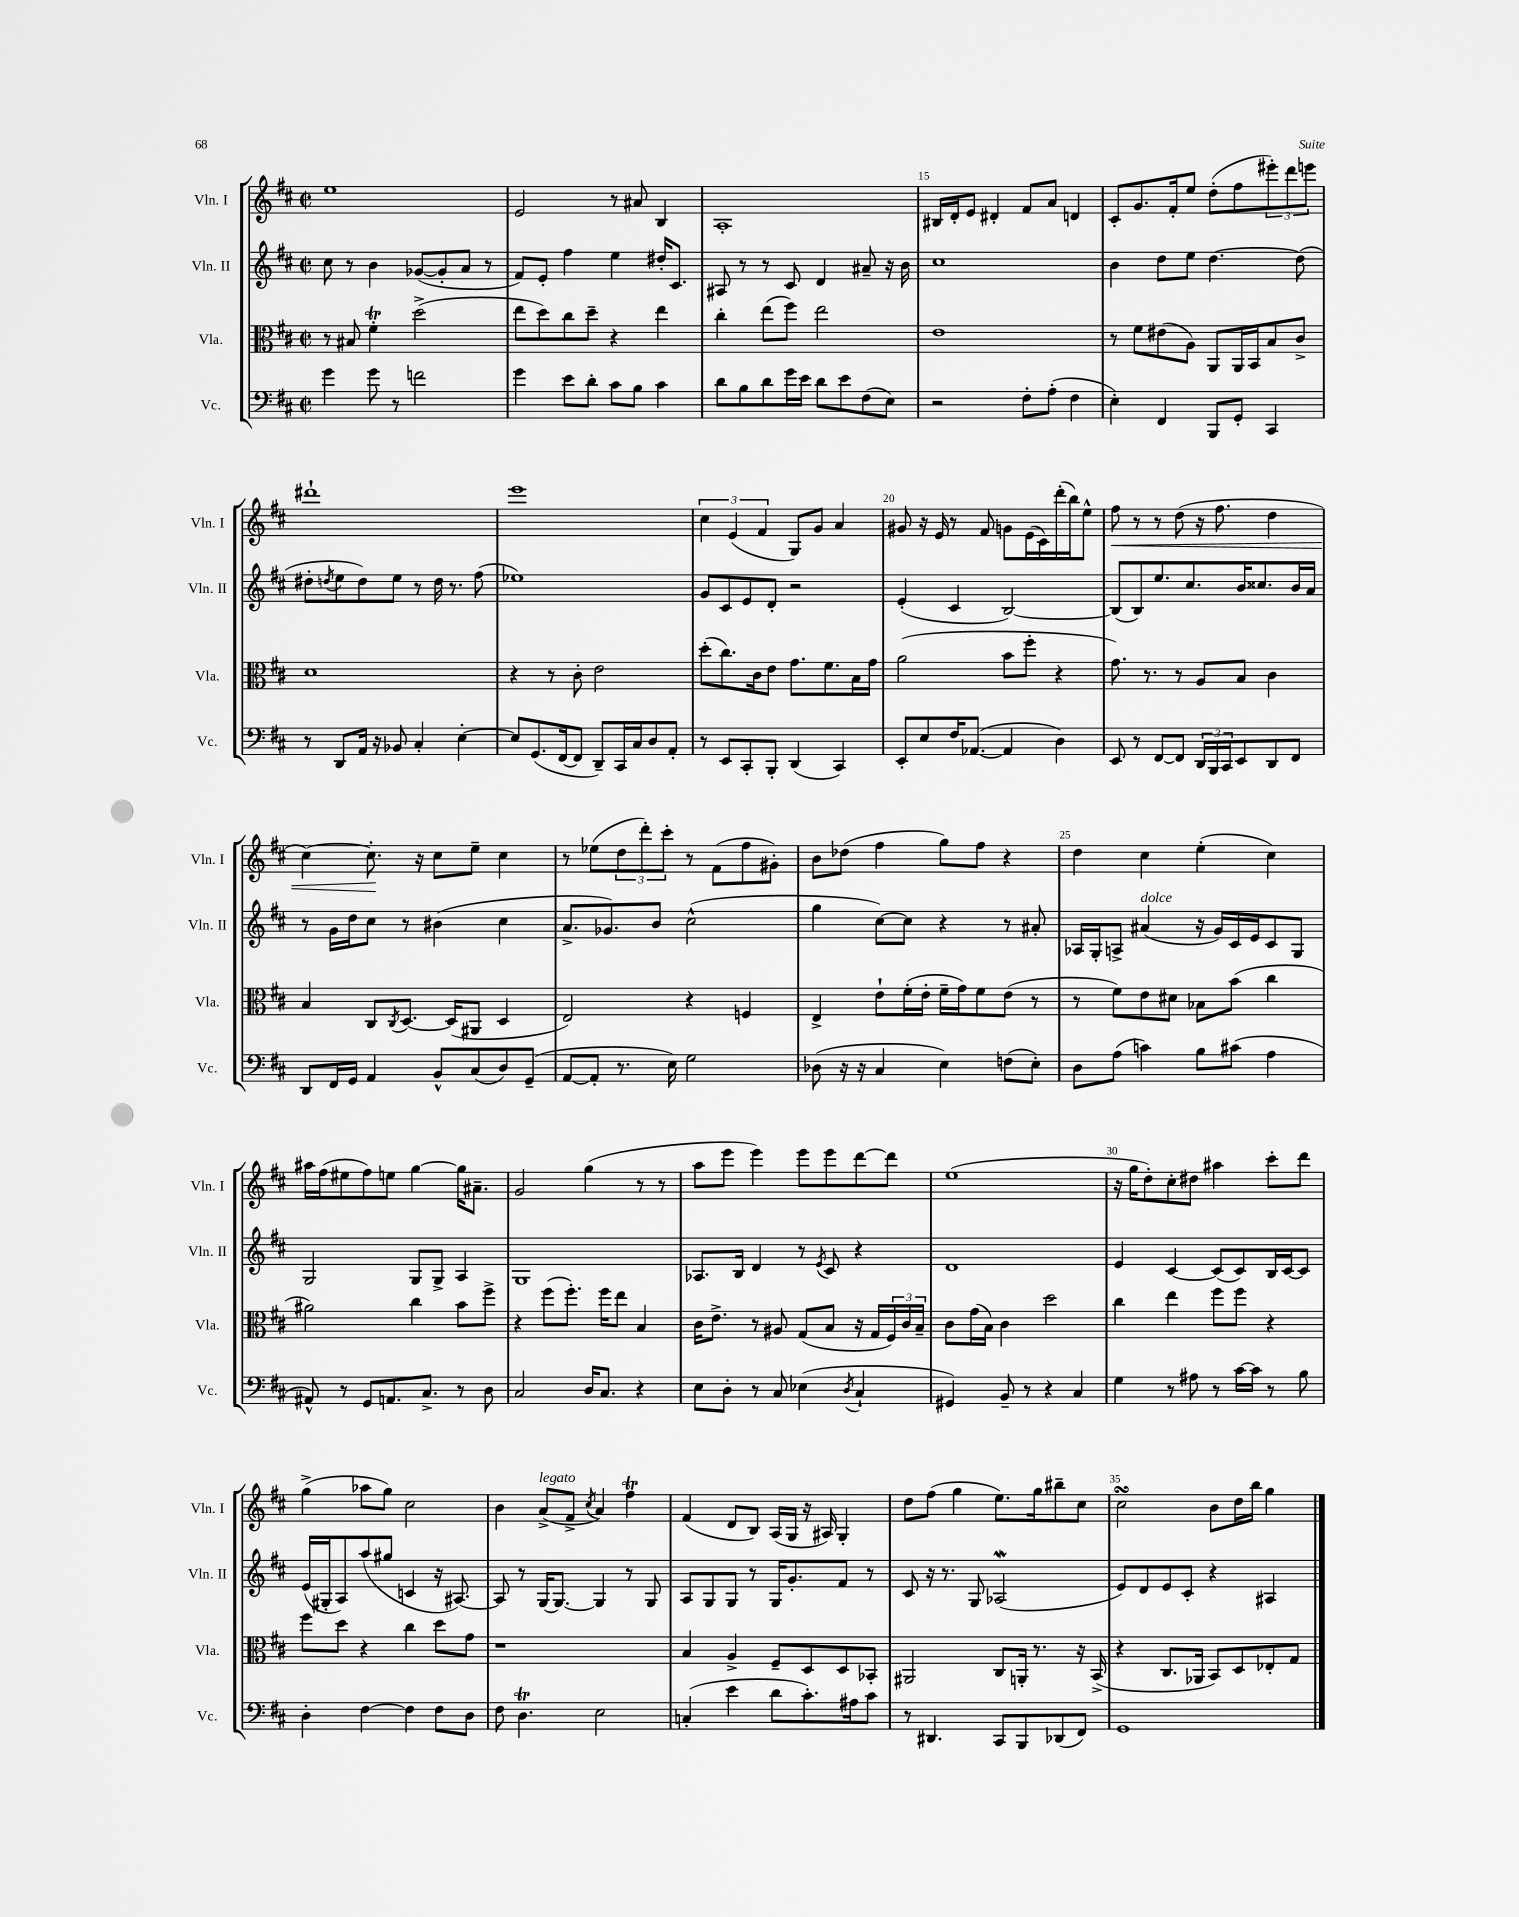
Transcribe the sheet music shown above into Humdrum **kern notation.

**kern	**kern	**kern	**kern
*staff4	*staff3	*staff2	*staff1
*clefF4	*clefC3	*clefG2	*clefG2
*k[f#c#]	*k[f#c#]	*k[f#c#]	*k[f#c#]
*M2/2	*M2/2	*M2/2	*M2/2
*met(c|)	*met(c|)	*met(c|)	*met(c|)
4g	8r	8cc#	1ee
.	8B#	8r	.
8g	4f#'	4b	.
8r	.	.	.
2f	(2dd^	([8g-	.
.	.	8g-']	.
.	.	8a	.
.	.	8r	.
=	=	=	=
4g	8ee	8f#)	2e
.	8dd)	8e'	.
8e	8cc#	4ff#	.
8d'	8dd~	.	.
8c#	4r	4ee	8r
8B	.	.	8a#
4c#	4ee	16dd#'	4B
.	.	8.c#	.
=	=	=	=
8d	4cc#'	8A#	1A'
8B	.	8r	.
8d	(8ee	8r	.
16g	8ff#)	8c#	.
16e	.	.	.
8d	2ee	4d	.
8e	.	.	.
(8F#	.	8a#~	.
8E)	.	16r	.
.	.	16b	.
=	=	=	=
2r	1e	1cc#	16B#
.	.	.	16d'
.	.	.	8e
.	.	.	4d#'
8F#'	.	.	8f#
(8A'	.	.	8a
4F#	.	.	4d
=	=	=	=
4E')	8r	4b	8c#'
.	8f#	.	8.g
4FF#	(8e#	8dd	.
.	.	.	16f#'
.	8A)	8ee	8ee
8BBB	8AA	[4.dd	(8dd'
8GG'	16AA	.	8ff#
.	16BB	.	.
4CC#	8B	.	12eee#')
.	.	.	12ddd
.	8c#^	(8dd]	.
.	.	.	12eee
=	=	=	=
8r	1d	8dd#'	1ddd#`
.	.	8qdd	.
8DD	.	8ee	.
16AA	.	8dd)	.
16r	.	.	.
8BB-	.	8ee	.
4C#'	.	8r	.
.	.	16dd	.
.	.	8.r	.
[4E'	.	.	.
.	.	(8ff#	.
=	=	=	=
8E]	4r	1ee-)	1eee
(8.GG	.	.	.
.	8r	.	.
[16FF#	.	.	.
8FF#]	8c#'	.	.
8DD~)	2e	.	.
16CC#	.	.	.
16C#	.	.	.
8D	.	.	.
8AA'	.	.	.
=	=	=	=
8r	(8dd'	8g	6cc#
8EE	8.cc#)	8c#	.
.	.	.	(6e
8CC#'	.	8e	.
.	16c#	.	.
.	.	.	6f#
8BBB'	8e	8d'	.
(4DD	8.g	2r	8G)
.	.	.	8g
.	8.f#	.	.
4CC#)	.	.	4a
.	16B	.	.
.	16g	.	.
=	=	=	=
8EE'	(2a	(4e'	8g#
8E	.	.	16r
.	.	.	16e
16F#	.	4c#	8r
([8.AA-	.	.	.
.	.	.	8f#
4AA-]	8b	[2B)	8g
.	8ff#'	.	(16e
.	.	.	16c#)
4D)	4r	.	(16ddd'
.	.	.	16bb)
.	.	.	8ee^^
=	=	=	=
8EE	8.g)	(8B]	8ff#
8r	.	8B)	8r
.	8.r	.	.
[8FF#	.	8.ee	8r
8FF#]	8r	.	(8dd
.	.	8.cc#	.
24DD	8A	.	16r
24BBB	.	.	.
.	.	.	8.ff#
24CC#	.	.	.
8EE	8B	16b	.
.	.	8.cc##	.
8DD	4c#	.	4dd
8FF#	.	16b	.
.	.	16a	.
=	=	=	=
8DD	4B	8r	[4cc#)
16FF#	.	16g	.
16GG	.	16dd	.
4AA	8C#	8cc#	8.cc#']
.	8qC#	.	.
.	[8.D	8r	.
.	.	.	16r
8BB^^	.	(4b#	8cc#
.	(16D]	.	.
(8C#	8AA#	.	8ee~
8D)	4D	4cc#	4cc#
(8GG~	.	.	.
=	=	=	=
[8AA	2E)	8.a^	8r
8AA']	.	.	(8ee-
.	.	8.g-)	.
8.r	.	.	12dd
.	.	.	12ddd')
.	.	8b	.
.	.	.	12ccc#'
16E)	.	.	.
2G	4r	(2cc#^^	8r
.	.	.	(8f#
.	4F	.	8ff#
.	.	.	8g#')
=	=	=	=
(8D-	4E^	4gg	8b
16r	.	.	(8dd-
16r	.	.	.
4C#	8e`	[8cc#)	4ff#
.	(16f#'	8cc#]	.
.	16e'	.	.
4E)	16f#~	4r	8gg)
.	16g)	.	.
.	8f#	.	8ff#
(8F	(8e	8r	4r
8E')	8r	8a#'	.
=	=	=	=
8D	8r	16A-	4dd
.	.	16G'	.
(8A	8f#)	8A^	.
4c)	8e	(4a#	4cc#
.	8d#	.	.
8B	8B-	16r	(4ee'
.	.	16g)	.
(8c#	(8b	16c#	.
.	.	16e	.
4A	4cc#	8c#	4cc#)
.	.	8G	.
=	=	=	=
8AA#^^)	2a#)	2G	16aa#
.	.	.	(16ff#
8r	.	.	8ee#
8GG	.	.	8ff#)
8.AA	.	.	8ee
.	4cc#	8G	[4gg
8.C#^	.	.	.
.	.	8G^	.
8r	8b	4A	16gg]
.	.	.	8.a#~
8D	8ff#^	.	.
=	=	=	=
2C#	4r	1G	2g
.	(8ff#	.	.
.	8.ff#')	.	.
16D	.	.	(4gg
8.C#	16ff#	.	.
.	8ee	.	.
4r	4B	.	8r
.	.	.	8r
=	=	=	=
8E	16c#	8.A-	8aa
.	8.e^	.	.
8D'	.	.	8eee
.	.	16B	.
8r	8r	4d	4eee)
8C#	8A#	.	.
(4E-	(8G	8r	8eee
.	.	8qe	.
.	8B	8c#	8eee
8qD	.	.	.
4C#`	16r	4r	[8ddd
.	16G	.	.
.	24F#)	.	8ddd]
.	24c#	.	.
.	24B~	.	.
=	=	=	=
4GG#)	8c#	1d	(1ee
.	(16g	.	.
.	16B)	.	.
8BB~	4c#	.	.
8r	.	.	.
4r	2dd	.	.
4C#	.	.	.
=	=	=	=
4G	4cc#	4e	16r
.	.	.	16gg
.	.	.	8dd')
8r	4ee	[4c#	8cc#'
8A#	.	.	8dd#
8r	8ff#	(8c#]	4aa#
[16c#	8ff#	8c#)	.
16c#]	.	.	.
8r	4r	16B	8ccc#'
.	.	[16c#	.
8B	.	8c#]	8ddd
=	=	=	=
4D'	8ff#	(16e	(4gg^
.	.	16G#'	.
.	8dd	8A)	.
[4F#	4r	(8aa	8aa-
.	.	8gg#	8gg)
4F#]	4cc#	4c	2cc#
8F#	8dd	16r	.
.	.	[8.A#)	.
8D	8g	.	.
=	=	=	=
8F#	1r	8A#]	4b
4.D	.	8r	.
.	.	[16G	(8a^
.	.	8.G_	.
.	.	.	8f#^
.	.	.	8qcc#
2E	.	4G]	4a)
.	.	8r	4ff#
.	.	8G	.
=	=	=	=
(4C'	4B	8A	(4f#
.	.	8G	.
4e	4A^	8G	8d
.	.	8r	8B)
8d	8F#~	16G	(16A
.	.	8.g'	16G
8.c#')	8D	.	16r
.	.	.	16A#)
.	8D	8f#	4G'
16A#	.	.	.
8c#	8BB-'	8r	.
=	=	=	=
8r	2AA#	8c#	8dd
4.DD#	.	16r	(8ff#
.	.	8.r	.
.	.	.	4gg
.	.	8G	.
8CC#	8C#	(2A-	8.ee)
8BBB	16AA'	.	.
.	8.r	.	16gg
(8DD-	.	.	8bb#~
8FF#)	16r	.	8cc#
.	(16BB^	.	.
=	=	=	=
1GG	4r	8e)	2cc#
.	.	8d	.
.	8.C#	8e	.
.	.	8c#'	.
.	16AA-	.	.
.	8BB)	4r	8b
.	8D	.	16dd
.	.	.	16bb
.	8E-'	4A#	4gg
.	8G	.	.
==	==	==	==
*-	*-	*-	*-
